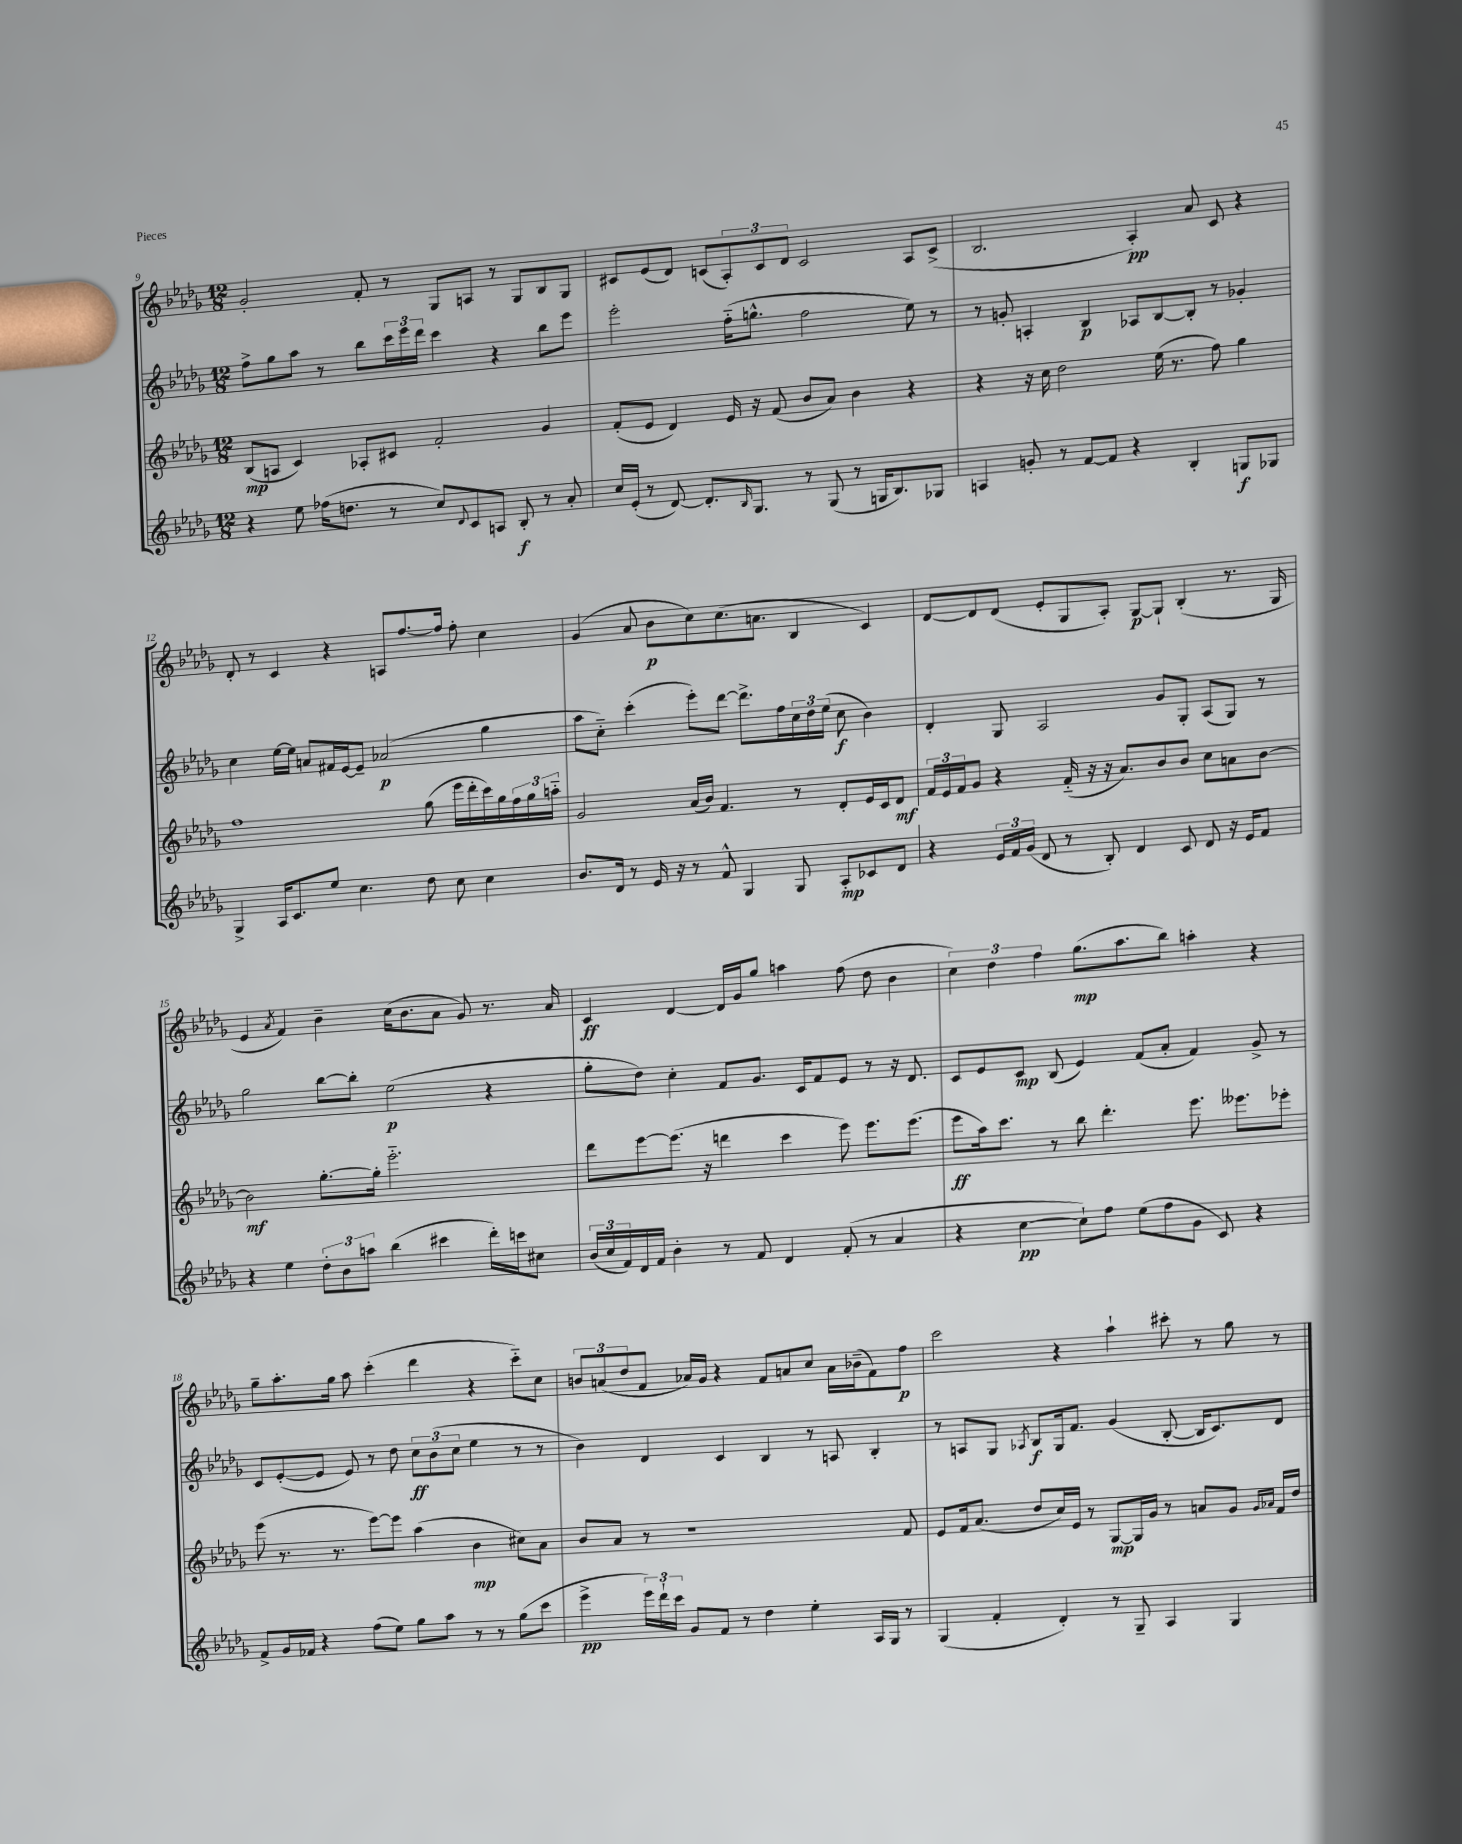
<<
\new StaffGroup <<
\new Staff = "s0" {
    \clef treble \key des \major \numericTimeSignature \time 12/8
    ges'2-. f'8-. r8 ges8 a8 r8 ges8 bes8 ges8 |
    cis'8 ees'8( des'8) c'8( \tuplet 3/2 { aes8-.) c'8 des'8 } c'2 aes8 c'8->( |
    bes2. aes4-.\pp) aes'8 c'8 r4 |
    des'8-. r8 c'4 r4 a8 f''8.~ f''16 f''8-. c''4 |
    ges'4( aes'8 bes'8\p c''8) c''8.( a'8. bes4 c'4) |
    des'8~ des'8 des'8( ees'8-. ges8 aes8-.) ges8~\p ges8-! bes4-.( r8. ges16 |
    ees'4 \acciaccatura { aes'8 } f'4) bes'4-- c''16( bes'8. aes'8 ges'8) r8. aes'16 |
    c'4\ff des'4~ des'16 ges'16 ges''8 a''4 f''8( des''8 bes'4 |
    \tuplet 3/2 { c''4) des''4 f''4 } ges''8.\mp( aes''8. bes''8) a''4-. r4 |
    ges''8-- aes''8.-. ges''16 aes''8 c'''4-.( des'''4 r4 c'''8-_) c''8 |
    \tuplet 3/2 { b'8 a'8( des''8 } f'8 aes'16) ges'16 r4 f'8 a'8 c''8 a'16 bes'16--( f'8) f''8\p |
    c'''2 r4 aes''4-! cis'''8-. r8 ges''8 r8 \bar "|." |
}
\new Staff = "s1" {
    \clef treble \key des \major \numericTimeSignature \time 12/8
    f''8-> ges''8 aes''8 r8 bes''8 \tuplet 3/2 { c'''16 ees'''16 des'''16 } c'''4 r4 bes''8 ees'''8 |
    ees'''2-. f''16-_( g''8.-^ f''2 ees''8) r8 |
    r8 g'8-. a4-. bes4\p aes8 bes8~ bes8-. r8 ges'4-. |
    c''4 ees''16~ ees''16 a'8 fis'16 ees'16~ ees'8-- aes'2\p( ges''4 |
    aes''8 c''8-_) c'''4-.( ees'''8-.) des'''8~ des'''8.-> f''16 \tuplet 3/2 { c''16 des''16 ees''16( } c''8\f bes'4) |
    des'4-. ges8 aes2 ges'8 ges8-. aes8( ges8) r8 |
    ges''2 bes''8~ bes''8-. ees''2\p( r4 |
    ges''8-. des''8) c''4-. f'8 ges'8. c'16 f'8 ees'8 r8 r16 des'8. |
    c'8 ees'8 c'8\mp bes8( ees'4) f'8( aes'8-. f'4) ges'8-> r8 |
    c'8 ees'8~-.( ees'8 ees'8) r8 des''8 \tuplet 3/2 { c''8\ff bes'8( c''8 } ees''4 r8 r8 |
    bes'4) des'4 c'4 bes4 r8 a8 bes4-. |
    r8 a8 ges8 \acciaccatura { aes8 } bes8\f ges16 f'8. ges'4( bes8~-. bes16 c'8.) des'8 \bar "|." |
}
\new Staff = "s2" {
    \clef treble \key des \major \numericTimeSignature \time 12/8
    bes8\mp( a8 c'4) aes8-. cis'8 f'2-. ges'4 |
    f'8-.( ees'8 des'4) ees'16 r16 f'8( bes'8 aes'8) bes'4 r4 |
    r4 r16 c''16 des''2 ees''16( r8. f''8) ges''4 |
    f''1 ges''8( ees'''16 des'''16-. c'''16) ges''16 \tuplet 3/2 { f''16 ges''16 a''16-_ } |
    ges'2 aes'16( bes'16) f'4. r8 des'8-. ees'16 c'16 des'8\mf |
    \tuplet 3/2 { f'16 ees'16 f'16 } ges'8 r4 f'16-_( r16 r16 aes'8.) bes'8 bes'8 c''8 a'8 bes'8~ |
    bes'2\mf ges''8.~-. ges''16-. ees'''2.-_ |
    des'''8 ees'''8~ ees'''8.( r16 d'''4 c'''4 ees'''8) ees'''8. ees'''8.( |
    ees'''8\ff aes''16) c'''8. r8 bes''8 des'''4.-. ees'''8. eeses'''8. ees'''8-. |
    ees'''8( r8. r8. ees'''8~) ees'''8 aes''4( bes'4\mp cis''8) aes'8 |
    bes'8 aes'8 r8 r1 f'8 |
    ees'8 f'16 aes'8.( des''8 c''16) ees'16 r8 ges8~\mp ges16 ges'16 r8 a'8 ges'8 \grace { ges'16 aes'16 } f'16 des''16 \bar "|." |
}
\new Staff = "s3" {
    \clef treble \key des \major \numericTimeSignature \time 12/8
    r4 ees''8 fes''16( d''8. r8 c''8) \appoggiatura { des'8 } c'8 a8 bes8-.\f r8 aes'8-. |
    c''16 ees'16-.( r8 des'8~) des'8.-. \grace { bes16 } ges8. r8 ges8( r8 g16 bes8.) ges8 |
    a4 g'8-. r8 f'8~ f'8 r4 bes4-. g8\f ges8 |
    ges4-> aes16 c'8. ees''8 c''4. des''8 c''8 c''4 |
    bes'8. des'16 r8 ees'16 r16 r8 f'8-^ ges4 ges8 aes8-.\mp ces'8 des'8 |
    r4 \tuplet 3/2 { ees'16 f'16 ges'16( } des'8 r8 bes8-.) des'4 c'8 des'8 r16 ees'16 f'8 |
    r4 ees''4 \tuplet 3/2 { des''8-. bes'8 a''8 } bes''4( cis'''4 des'''16-.) c'''16 cis''8 |
    \tuplet 3/2 { bes'16( c''16 f'16) } des'16 f'16 bes'4-. r8 f'8 des'4 f'8-.( r8 aes'4 |
    r4 c''4~\pp c''8-!) f''8 ees''8( f''8 ges'8 c'8) r4 |
    f'8-> ges'16 fes'16 r4 f''8( ees''8) ges''8 aes''8 r8 r8 ges''8( c'''8 |
    ees'''4->\pp \tuplet 3/2 { ees'''16) des'''16-! c'''16 } ges'8 f'8 r8 des''4 ees''4-. aes16 ges16 r8 |
    ges4( f'4-. des'4-.) r8 ges8-- aes4 ges4 \bar "|." |
}
>>
>>
\layout { \context { \Score currentBarNumber = #9 } }
